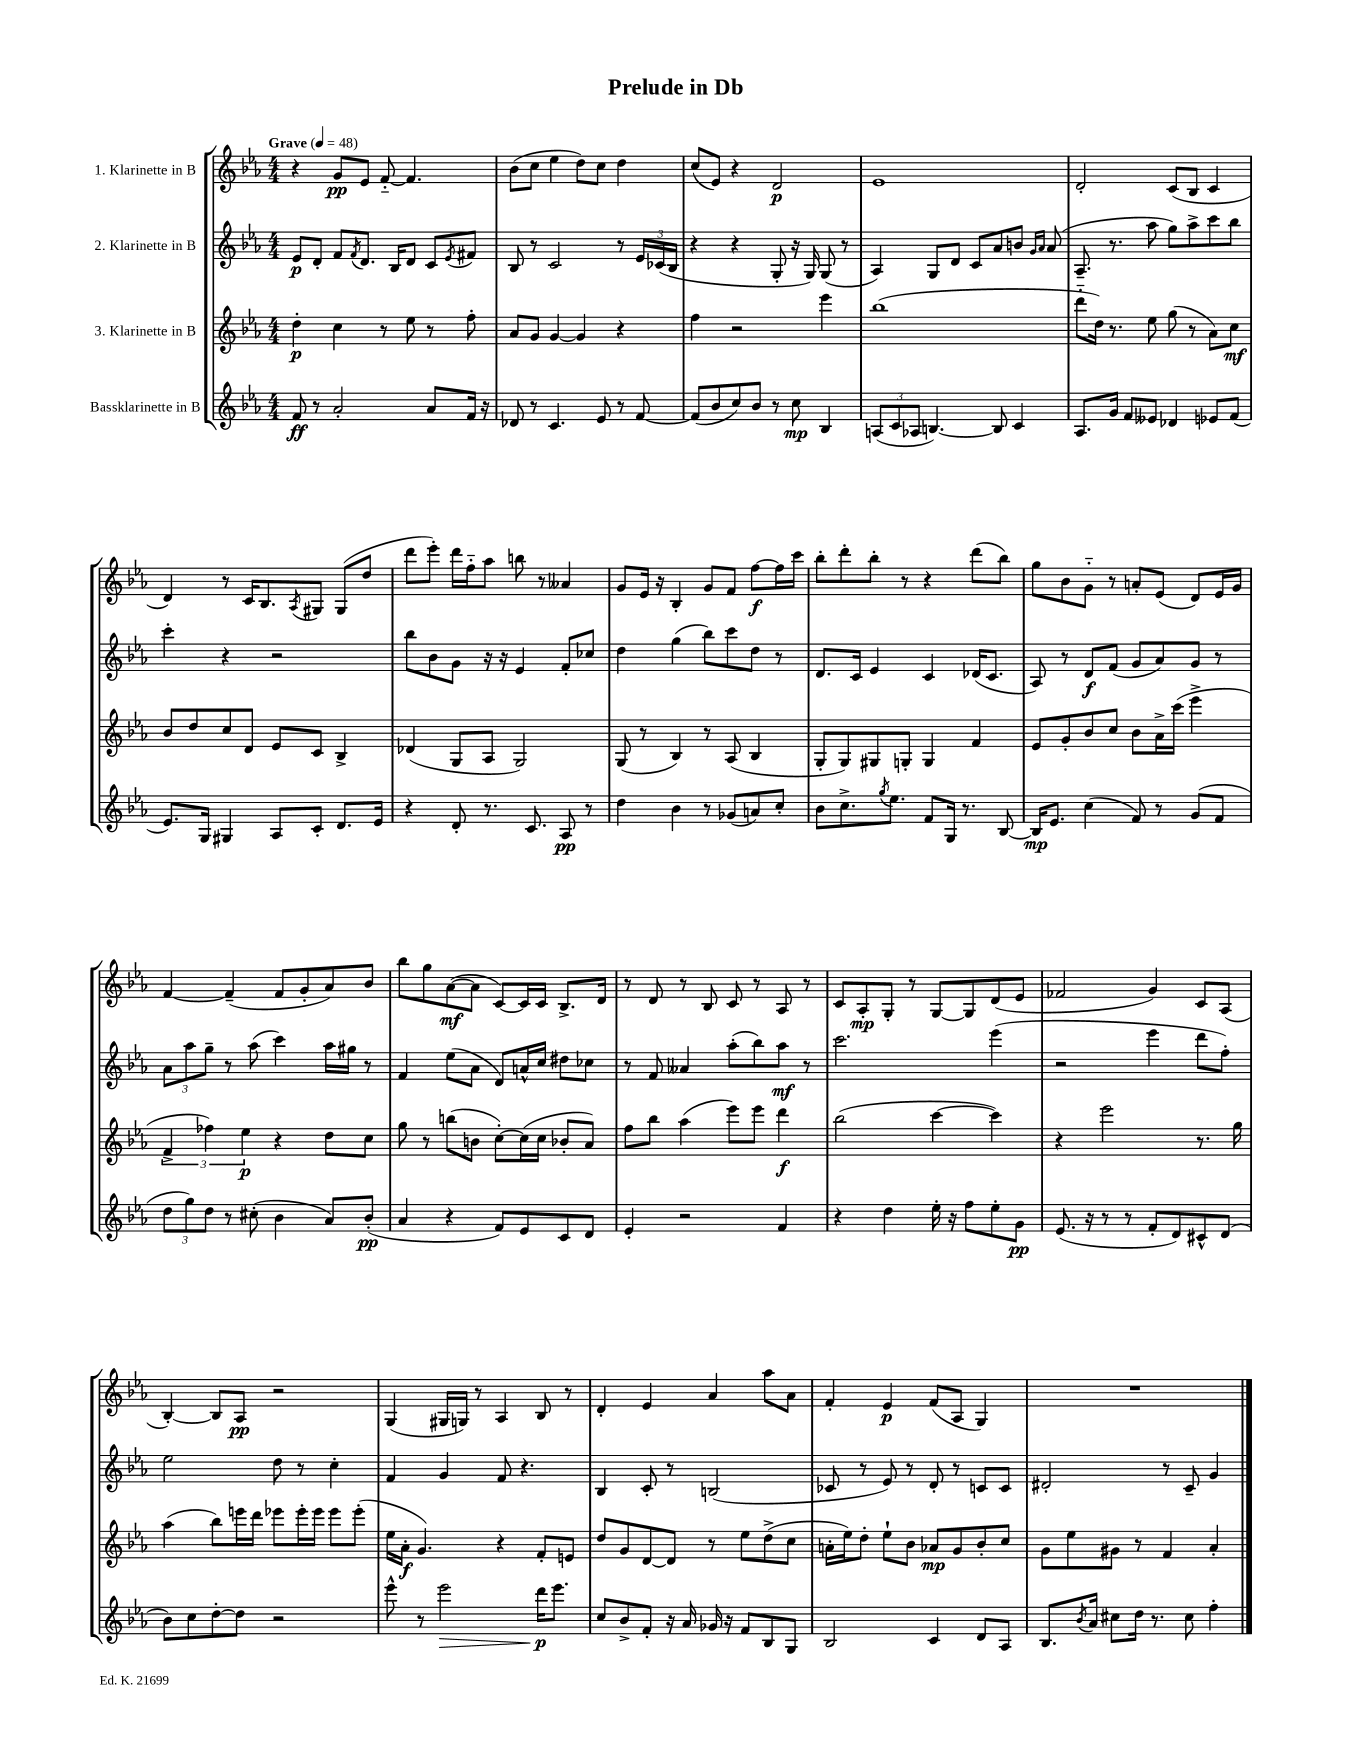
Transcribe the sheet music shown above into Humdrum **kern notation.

**kern	**dynam	**kern	**dynam	**kern	**dynam	**kern	**dynam
*part4	*part4	*part3	*part3	*part2	*part2	*part1	*part1
*staff4	*staff4	*staff3	*staff3	*staff2	*staff2	*staff1	*staff1
*I"Bassklarinette in B	*	*I"3. Klarinette in B	*	*I"2. Klarinette in B	*	*I"1. Klarinette in B	*
*clefG2	*	*clefG2	*	*clefG2	*	*clefG2	*
*k[b-e-a-]	*	*k[b-e-a-]	*	*k[b-e-a-]	*	*k[b-e-a-]	*
*M4/4	*	*M4/4	*	*M4/4	*	*M4/4	*
*MM48	*	*MM48	*	*MM48	*	*MM48	*
=1	=1	=1	=1	=1	=1	=1	=1
!	!	!	!	!	!	!LO:TX:a:B:t=Grave	!
8f/	ff	4dd'\	p	8e-/L	p	4r	.
8r	.	.	.	8d'/J	.	.	.
2a-'/	.	4cc\	.	8f/L	.	8g/L	pp
.	.	.	.	8qf/	.	.	.
.	.	.	.	8.d/J	.	8e-/J	.
.	.	8r	.	.	.	[8f/	.
.	.	.	.	16B-/KL	.	.	.
.	.	8ee-\	.	8d/J	.	4.f/]	.
8a-/L	.	8r	.	8c/L	.	.	.
.	.	.	.	8qe-/	.	.	.
16f/Jk	.	8ff'\	.	8f#X/J	.	.	.
16r	.	.	.	.	.	.	.
=2	=2	=2	=2	=2	=2	=2	=2
8d-X/	.	8a-/L	.	8B-/	.	(8b-\L	.
8r	.	8g/J	.	8r	.	8cc\J	.
4.c/	.	[4g/	.	2c/	.	4ee-\	.
.	.	4g/]	.	.	.	8dd\L)	.
8e-/	.	.	.	.	.	8cc\J	.
8r	.	4r	.	8r	.	4dd\	.
[8f/	.	.	.	24e-/LL	.	.	.
.	.	.	.	(24c-X/	.	.	.
.	.	.	.	24B-/JJ	.	.	.
=3	=3	=3	=3	=3	=3	=3	=3
(8f/L]	.	4ff\	.	4r	.	(8cc/L	.
8b-/	.	.	.	.	.	8e-/J)	.
8cc/)	.	2r	.	4r	.	4r	.
8b-/J	.	.	.	.	.	.	.
8r	.	.	.	8G'/	.	2d/	p
8cc\	mp	.	.	16r	.	.	.
.	.	.	.	16G/)	.	.	.
4B-/	.	4eee-\	.	(8G/	.	.	.
.	.	.	.	8r	.	.	.
=4	=4	=4	=4	=4	=4	=4	=4
(12An/L	.	(1bb-	.	4A-/)	.	1e-	.
12c/	.	.	.	.	.	.	.
12A-X/J	.	.	.	.	.	.	.
[4.Bn/)	.	.	.	8G/L	.	.	.
.	.	.	.	8d/J	.	.	.
.	.	.	.	8c/L	.	.	.
8B/]	.	.	.	8a-/	.	.	.
4c/	.	.	.	8bn/J	.	.	.
.	.	.	.	16qqg/LL	.	.	.
.	.	.	.	16qqa-/JJ	.	.	.
.	.	.	.	(8a-/	.	.	.
=5	=5	=5	=5	=5	=5	=5	=5
8.A-/L	.	8ddd\L	.	8.A-~/	.	2d'/	.
.	.	16dd\Jk)	.	.	.	.	.
16g/Jk	.	8.r	.	8.r	.	.	.
8f/L	.	.	.	.	.	.	.
8e--X/J	.	8ee-\	.	8aa-\	.	.	.
4d-X/	.	(8gg\	.	8gg\L)	.	(8c/L	.
.	.	8r	.	8aa-^\	.	8B-/J	.
8e-X/L	.	8a-\L)	.	8ccc\	.	4c/	.
(8f/J	.	8cc\J	mf	8bb-\J	.	.	.
!!LO:LB:g=z
=6	=6	=6	=6	=6	=6	=6	=6
8.e-/L)	.	8b-/L	.	4ccc'\	.	4d/)	.
.	.	8dd/	.	.	.	.	.
16G/Jk	.	.	.	.	.	.	.
4G#X/	.	8cc/	.	4r	.	8r	.
.	.	8d/J	.	.	.	16c/KL	.
.	.	.	.	.	.	8.B-/	.
8A-/L	.	8e-/L	.	2r	.	.	.
.	.	.	.	.	.	8qA-/	.
8c'/J	.	8c/J	.	.	.	8G#X/J	.
8.d/L	.	4B-^/	.	.	.	(8G#/L	.
.	.	.	.	.	.	8dd/J	.
16e-/Jk	.	.	.	.	.	.	.
=7	=7	=7	=7	=7	=7	=7	=7
4r	.	(4d-X/	.	8bb-\L	.	8ddd\L	.
.	.	.	.	8b-\	.	8eee-'\J)	.
8d'/	.	8G/L	.	8g\J	.	16ddd\LL	.
.	.	.	.	.	.	16ff\J	.
8.r	.	8A-/J	.	16r	.	8aa-\J	.
.	.	.	.	16r	.	.	.
.	.	2G/)	.	4e-/	.	8bbn\	.
8.c/	.	.	.	.	.	.	.
.	.	.	.	.	.	8r	.
8A-/	pp	.	.	8f'/L	.	4a--X/	.
8r	.	.	.	8cc-X/J	.	.	.
=8	=8	=8	=8	=8	=8	=8	=8
4dd\	.	(8G/	.	4dd\	.	8g/L	.
.	.	8r	.	.	.	16e-/Jk	.
.	.	.	.	.	.	16r	.
4b-\	.	4B-/)	.	(4gg\	.	4B-'/	.
8r	.	8r	.	8bb-\L)	.	8g/L	.
(8g-X/L	.	(8A-/	.	8ccc\	.	8f/J	.
8an/)	.	4B-/	.	8dd\J	.	[8ff\L	f
8cc'/J	.	.	.	8r	.	16ff\L]	.
.	.	.	.	.	.	16ccc\JJ	.
=9	=9	=9	=9	=9	=9	=9	=9
8b-\L	.	8G'/L	.	8.d/L	.	8bb-'\L	.
8.cc^\	.	8G/)	.	.	.	8ddd'\	.
.	.	.	.	16c/Jk	.	.	.
.	.	8G#X/	.	4e-/	.	8bb-'\J	.
8qgg/	.	.	.	.	.	.	.
8.ee-\J	.	.	.	.	.	.	.
.	.	8Gn'/J	.	.	.	8r	.
8f/L	.	4G/	.	4c/	.	4r	.
16G/Jk	.	.	.	.	.	.	.
8.r	.	.	.	.	.	.	.
.	.	4f/	.	(16d-X/KL	.	(8ddd\L	.
.	.	.	.	8.c/J	.	.	.
[8B-/	.	.	.	.	.	8bb-\J)	.
=10	=10	=10	=10	=10	=10	=10	=10
16B-/KL]	mp	8e-/L	.	8A-/)	.	8gg\L	.
8.e-/J	.	.	.	.	.	.	.
.	.	8g'/	.	8r	.	8b-\	.
(4cc\	.	8b-/	.	8d/L	f	8g\J	.
.	.	8cc/J	.	(8f/J	.	8r	.
8f/)	.	8b-\L	.	8g/L	.	8an'/L	.
8r	.	16a-^\L	.	8a-/)	.	(8e-/J	.
.	.	(16ccc\JJ	.	.	.	.	.
(8g/L	.	4eee-^\	.	8g/J	.	8d/L)	.
8f/J	.	.	.	8r	.	16e-/L	.
.	.	.	.	.	.	16g/JJ	.
!!LO:LB:g=z
=11	=11	=11	=11	=11	=11	=11	=11
12dd\L	.	6f^/	.	12a-\L	.	[4f/	.
12gg\)	.	.	.	12aa-\	.	.	.
12dd\J	.	6ff-X\)	.	12gg~\J	.	.	.
8r	.	.	.	8r	.	(4f~/]	.
.	.	6ee-\	p	.	.	.	.
(8cc#X'\	.	.	.	(8aa-\	.	.	.
4b-\	.	4r	.	4ccc\)	.	8f/L	.
.	.	.	.	.	.	8g'/	.
8a-/L)	.	8dd\L	.	16aa-\LL	.	8a-/)	.
.	.	.	.	16gg#X\JJ	.	.	.
(8b-'/J	pp	8cc\J	.	8r	.	8b-/J	.
=12	=12	=12	=12	=12	=12	=12	=12
4a-/	.	8gg\	.	4f/	.	8bb-\L	.
.	.	8r	.	.	.	8gg\	.
4r	.	(8bbn\L	.	(8ee-\L	.	([8a-\	mf
.	.	8bn\J	.	8a-\J	.	8a-\J]	.
8f/L)	.	[8cc'\L)	.	8d/L)	.	[8c/L)	.
8e-/	.	(16cc\L]	.	16an^^/L	.	16c/L]	.
.	.	16cc\JJ	.	16cc/JJ	.	16c/JJ	.
8c/	.	8b-X'/L	.	8dd#X\L	.	8.B-^/L	.
8d/J	.	8a-/J)	.	8cc-X\J	.	.	.
.	.	.	.	.	.	16d/Jk	.
=13	=13	=13	=13	=13	=13	=13	=13
4e-'/	.	8ff\L	.	8r	.	8r	.
.	.	8bb-\J	.	8f/	.	8d/	.
2r	.	(4aa-\	.	4a--X/	.	8r	.
.	.	.	.	.	.	8B-/	.
.	.	8eee-\L)	.	(8aa-'\L	.	8c/	.
.	.	8eee-\J	.	8bb-\)	.	8r	.
4f/	.	4ddd\	f	8aa-\J	mf	8A-/	.
.	.	.	.	8r	.	8r	.
=14	=14	=14	=14	=14	=14	=14	=14
4r	.	(2bb-\	.	2.ccc\	.	8c/L	.
.	.	.	.	.	.	8A-'/	mp
4dd\	.	.	.	.	.	8G'/J	.
.	.	.	.	.	.	8r	.
16ee-'\	.	[4ccc\	.	.	.	[8G/L	.
16r	.	.	.	.	.	.	.
8ff\L	.	.	.	.	.	8G/]	.
8ee-'\	.	4ccc\])	.	(4eee-\	.	(8d/	.
8g\J	pp	.	.	.	.	8e-/J	.
=15	=15	=15	=15	=15	=15	=15	=15
(8.e-/	.	4r	.	2r	.	2f-X/	.
16r	.	.	.	.	.	.	.
8r	.	2eee-\	.	.	.	.	.
8r	.	.	.	.	.	.	.
8f'/L	.	.	.	4eee-\	.	4g/)	.
8d/)	.	.	.	.	.	.	.
8c#X^^/	.	8.r	.	8ddd\L	.	8c/L	.
(8d/J	.	.	.	8ff'\J)	.	(8A-/J	.
.	.	16gg\	.	.	.	.	.
!!LO:LB:g=z
=16	=16	=16	=16	=16	=16	=16	=16
8b-\L)	.	(4aa-\	.	2ee-\	.	[4B-'/)	.
8cc\	.	.	.	.	.	.	.
[8dd'\	.	8bb-\L)	.	.	.	8B-/L]	.
8dd\J]	.	16eeen\L	.	.	.	8A-/J	pp
.	.	16ddd\JJ	.	.	.	.	.
2r	.	8eee-X\L	.	8dd\	.	2r	.
.	.	16eee-'\L	.	8r	.	.	.
.	.	16eee-\JJ	.	.	.	.	.
.	.	8eee-\L	.	4cc'\	.	.	.
.	.	(8eee-'\J	.	.	.	.	.
=17	=17	=17	=17	=17	=17	=17	=17
8eee-^^\	.	16ee-\LL	.	4f/	.	(4G/	.
.	.	16a-'\JJ	f	.	.	.	.
8r	.	4.g/)	.	.	.	.	.
!	!LO:HP:b	!	!	!	!	!	!
2eee-\	>	.	.	4g/	.	16G#X/LL	.
.	.	.	.	.	.	16Gn/JJ)	.
.	.	.	.	.	.	8r	.
.	.	4r	.	8f/	.	4A-/	.
.	.	.	.	4.r	.	.	.
16ddd\KL	p	8f'/L	.	.	.	8B-/	.
8.eee-\J	]	.	.	.	.	.	.
.	.	8en/J	.	.	.	8r	.
=18	=18	=18	=18	=18	=18	=18	=18
8cc/L	.	8dd/L	.	4B-/	.	4d'/	.
8b-^/	.	8g/	.	.	.	.	.
8f'/J	.	[8d/	.	8c'/	.	4e-/	.
16r	.	8d/J]	.	8r	.	.	.
16a-/	.	.	.	.	.	.	.
16g-X/	.	8r	.	(2Bn/	.	4a-/	.
16r	.	.	.	.	.	.	.
8f/L	.	8ee-\L	.	.	.	.	.
8B-/	.	(8dd^\	.	.	.	8aa-\L	.
8G/J	.	8cc\J	.	.	.	8a-\J	.
=19	=19	=19	=19	=19	=19	=19	=19
2B-/	.	16an'\LL	.	8c-X/	.	4f'/	.
.	.	16ee-\J)	.	.	.	.	.
.	.	8dd'\J	.	8r	.	.	.
.	.	8ee-`\L	.	8e-/)	.	4e-/	p
.	.	8b-\J	.	8r	.	.	.
4c/	.	8a-X/L	mp	8d'/	.	(8f/L	.
.	.	8g/	.	8r	.	8A-/J	.
8d/L	.	8b-'/	.	8cn/L	.	4G/)	.
8A-/J	.	8cc/J	.	8c/J	.	.	.
=20	=20	=20	=20	=20	=20	=20	=20
8.B-/L	.	8g\L	.	2d#X'/	.	1r	.
.	.	8ee-\	.	.	.	.	.
8qb-/	.	.	.	.	.	.	.
16a-/Jk	.	.	.	.	.	.	.
8cc#X\L	.	8g#X\J	.	.	.	.	.
16dd\Jk	.	8r	.	.	.	.	.
8.r	.	.	.	.	.	.	.
.	.	4f/	.	8r	.	.	.
8cc#\	.	.	.	8c~/	.	.	.
4ff'\	.	4a-'/	.	4g/	.	.	.
==	==	==	==	==	==	==	==
*-	*-	*-	*-	*-	*-	*-	*-
